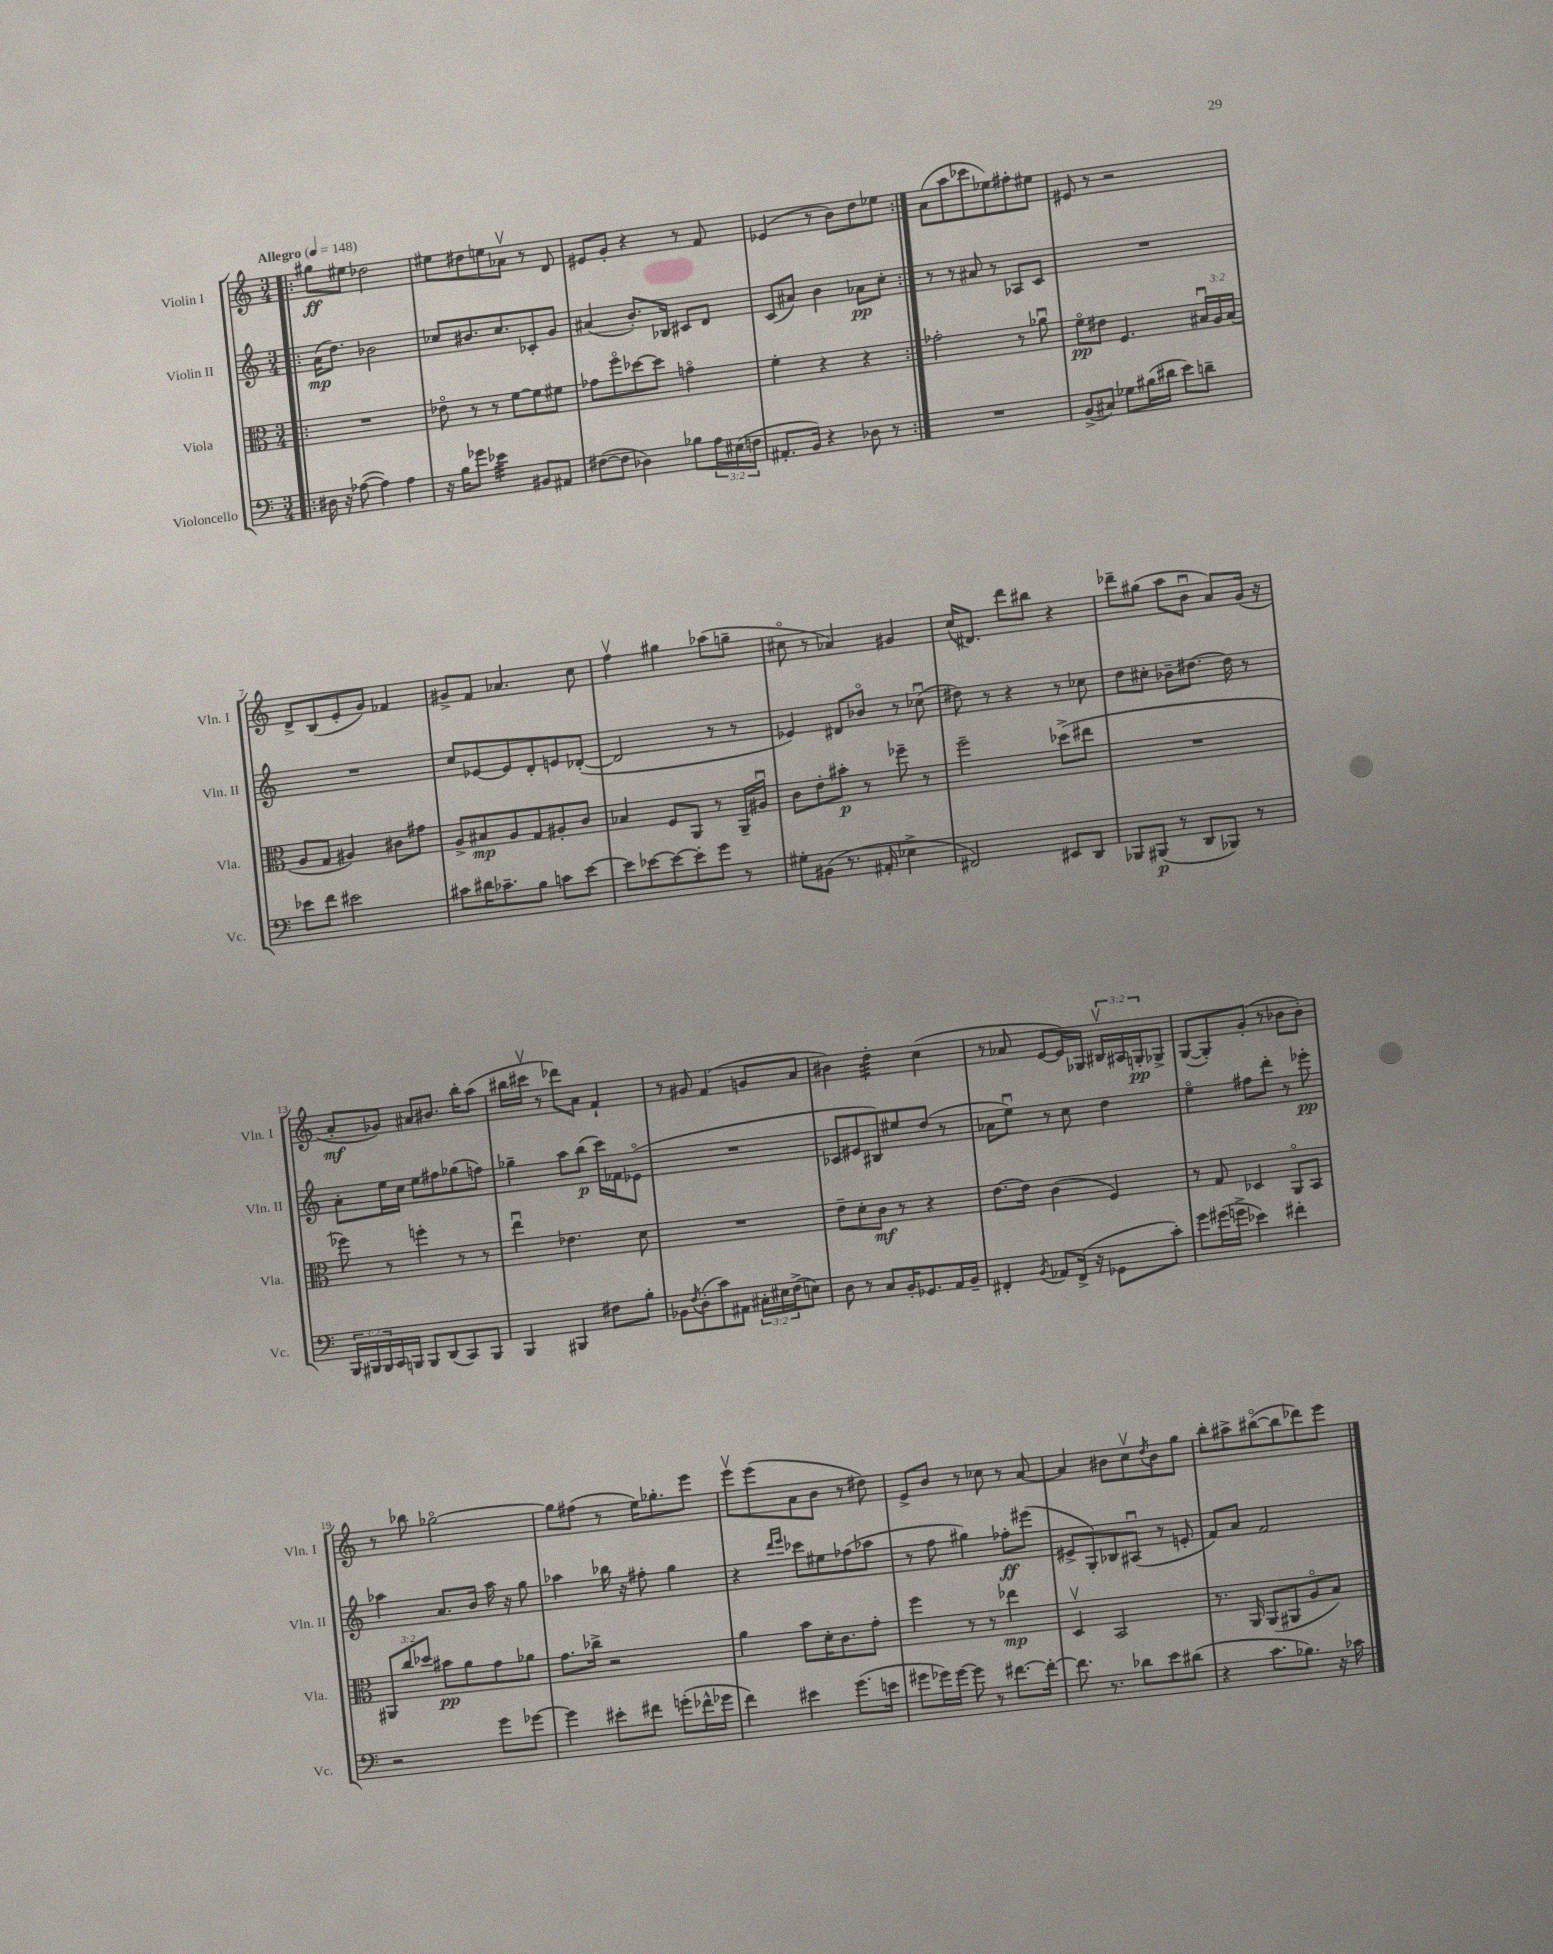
<<
\new StaffGroup <<
\new Staff = "s0" \with { instrumentName = "Violin I" shortInstrumentName = "Vln. I" } {
    \clef treble \key c \major \numericTimeSignature \time 3/4 \override Staff.TupletNumber.text = #tuplet-number::calc-fraction-text \tempo "Allegro" 4 = 148
    \repeat volta 2 { \bar ".|:" gis''8\ff eis''8 des''2 |
    eis''8 dis''8 e''8 aes'8\upbow r8 d'8 |
    eis'8 g'8-. r4 r8 f'8 |
    ees'4( r8 b'8) d''8 ees''8 | }
    a'8( a''8 ces'''8 ees''8) fis''8-. eis''8 |
    eis'8 r8 r2 |
    d'8-> b8( e'8-. g'8) fes'4 |
    gis'8-> f'8 aes'4. c''8 |
    f''4\upbow gis''4 aes''8( g''8-- |
    cis''8\flageolet r8 aes'4) gis'4 |
    c''16( dis'8.) d'''8 bis''8 r4 |
    des'''8-- gis''8( a''8 b'8\downbow a'8) g'16( r16 |
    a'8-.\mf ges'8) ais'8 bis'8. b''16-. a''8( |
    bis''16 cis'''16\upbow r8 des'''8) a'8 f'4-! |
    r8 gis'8 f'4( g'8 a'8 |
    bis'4) d''4:32-. c''4( |
    r8 aes'8 e'8~ e'16) ges16 \tuplet 3/2 { bis16\upbow ais16 g16-.\pp } ges8-> |
    g8~( g8-.) g'8-.( r8 bes'8 bes'8-.) |
    r8 bes''8 ges''2~\flageolet |
    ges''8 fis''8( r8 e''16) ges''8.-. e'''8 |
    e'''8\upbow e'''8( a'8 b'8 r8 dis''8) |
    e'8-> b'8 r8 ces''8 r8 a'8~ |
    a'4 bis'8 c''8\upbow \acciaccatura { d''8 } bis'8 g''8 |
    b''8-. ais''8-> bis''8~\flageolet( bis''8 des'''8) e'''8 \bar "|." |
}
\new Staff = "s1" \with { instrumentName = "Violin II" shortInstrumentName = "Vln. II" } {
    \clef treble \key c \major \numericTimeSignature \time 3/4
    \repeat volta 2 { \bar ".|:" a'16\mp( d''8.) bes'2 |
    ces''8 bis'8. ces''8. ces'8-. g'8 |
    ais'4( b'8.-.) bes16 cis'8 d'8 |
    c'8( ais'8) b'4 aes'8\pp c''8-. | }
    r8 r8 ais'8 r8 aes8 c'8 |
    R2. |
    R2. |
    c''8 ees'8~ ees'8 d'8-. e'8 des'8~-.( |
    des'2 r8 r8 |
    ees'4) dis'8 bes'8\flageolet r8 ces''8\downbow( |
    dis''8) r8 r4 r8 ces''8 |
    d''8 cis''8-. bes'8-- dis''8.~ dis''16 r8 |
    a'8-. e''16 c''16 e''8 fis''8 ges''8( f''8) |
    ges''4-- a''8 b''8\p( c'''16) fes'16 ees'8\flageolet( |
    R2. |
    ces'8 eis'8 bis8) eis''8 d''8( r8 |
    aes'8 e''8\downbow) r8 c''8 d''4 |
    e''4\flageolet fis''8 d'''8-. r8 ees'''8-.\pp |
    aes''4 a'8. b'16 aes''16 r16 g''8 |
    aes''4 bes''16 r16 fis''8-. g''4 |
    r4 \grace { d'''16 e'''16 } ces'''8 eis''8 fes''8( aes''8 |
    r8 f''8 gis''4) fes''8-.\ff eis'''8( |
    eis'8-> g8-.) bes8 ais8\downbow( r8 e'8-. |
    f'8) a'8 f'2 \bar "|." |
}
\new Staff = "s2" \with { instrumentName = "Viola" shortInstrumentName = "Vla." } {
    \clef alto \key c \major \numericTimeSignature \time 3/4 \override Staff.TupletNumber.text = #tuplet-number::calc-fraction-text
    \repeat volta 2 { \bar ".|:" R2. |
    ees'8\flageolet r8 r8 f'8~ f'8 fis'8 |
    ges'8 f''8\flageolet des''8~ des''8 g'4\flageolet |
    f'4-. r4 r4 | }
    ges'2-. r8 aes'8\downbow |
    f'8\flageolet\pp eis'8 f4. \tuplet 3/2 { bis16\downbow a16 bis16( } |
    a8 g8 ais4) cis'8 gis'8 |
    a8-> bis8\mp a8 g8 ais8-. c'8 |
    bes4 f8 a,8 r8 a,16-- ais16\downbow |
    c'8 e'8-. bis'8-.\p r8 fes''8-- r8 |
    f''2-- des''8->( eis''8 |
    R2. |
    fes''8) r8 f''4-. r8 r8 |
    e''4\downbow ees'4. d'8 |
    R2. |
    e'8-- d'8-. c'8\mf r8 r4 |
    e'8.~ e'16 c'4( f4) |
    r8 g8 des4 a,8\flageolet b,8 |
    \tuplet 3/2 { ais,8 c''8 des''8 } bis'8\pp a'8 g'8 aes'8 |
    g'8. ces''16-> r2 |
    a'4 b'8 d'16-. c'8. g'8-. |
    f''4 r8 r8 ees''4\mp |
    d4\upbow b,2 |
    r8. a,16 a,8( ais,8 a8\flageolet b8) \bar "|." |
}
\new Staff = "s3" \with { instrumentName = "Violoncello" shortInstrumentName = "Vc." } {
    \clef bass \key c \major \numericTimeSignature \time 3/4 \override Staff.TupletNumber.text = #tuplet-number::calc-fraction-text
    \repeat volta 2 { \bar ".|:" dis16 r16 aes8~( aes4) aes4 |
    r16 b16 ges'8 ees'4:32 bis,8 ais,8 |
    fis8~( fis8 des4) bes8 \tuplet 3/2 { a16 eis16( f16 } |
    ais,8.-. b,16) r4 des8 r8 | }
    R2. |
    b,8->( cis8) ges8 bis16( dis'16 e'8) d'8-- |
    ees'8 f'8 eis'2 |
    cis'8 dis'16 ces'8.-- b8 c'8 e'8~ |
    e'8 ees'8~ ees'8~ ees'8-. g'8 r8 |
    gis8-. bis,8( r8. ais,16-. ees4-> |
    fis,2) eis,8 d,8 |
    bes,,8 bis,,8\p( r8 d,8 bes,,8) r8 |
    \tuplet 3/2 { b,,16 bis,,16 bis,,16 } c,16 b,,16 b,,8 d,8( c,8) b,,8 |
    b,,4 bis,,4 fis8 b8-. |
    bes,8 \acciaccatura { f8 } d8-.( c'8) ais,8 \tuplet 3/2 { cis16-. eis16 f16->( } e8) |
    d8 r8 c8 b,16-. ges,8. a,16 b,16-- |
    fis,4-. \acciaccatura { b,8 } aes,8 fis,16->( r16 ges,8 c'8-.) |
    g'8 gis'16( g'16-> ees'4) fis'4-. |
    r2 g'8 ges'8~ |
    ges'4 eis'8-. fis'8 g'8-.( fes'16-^ ges'16 |
    f'4) eis'4 g'8.( e'16 |
    gis'8 ges'16) ges'16~ ges'8 r8 fis'8.~ fis'16~-. |
    fis'8. r8. des'8 e'8 dis'8( |
    r4 c'8. bes8.) r16 ces'16 \bar "|." |
}
>>
>>
